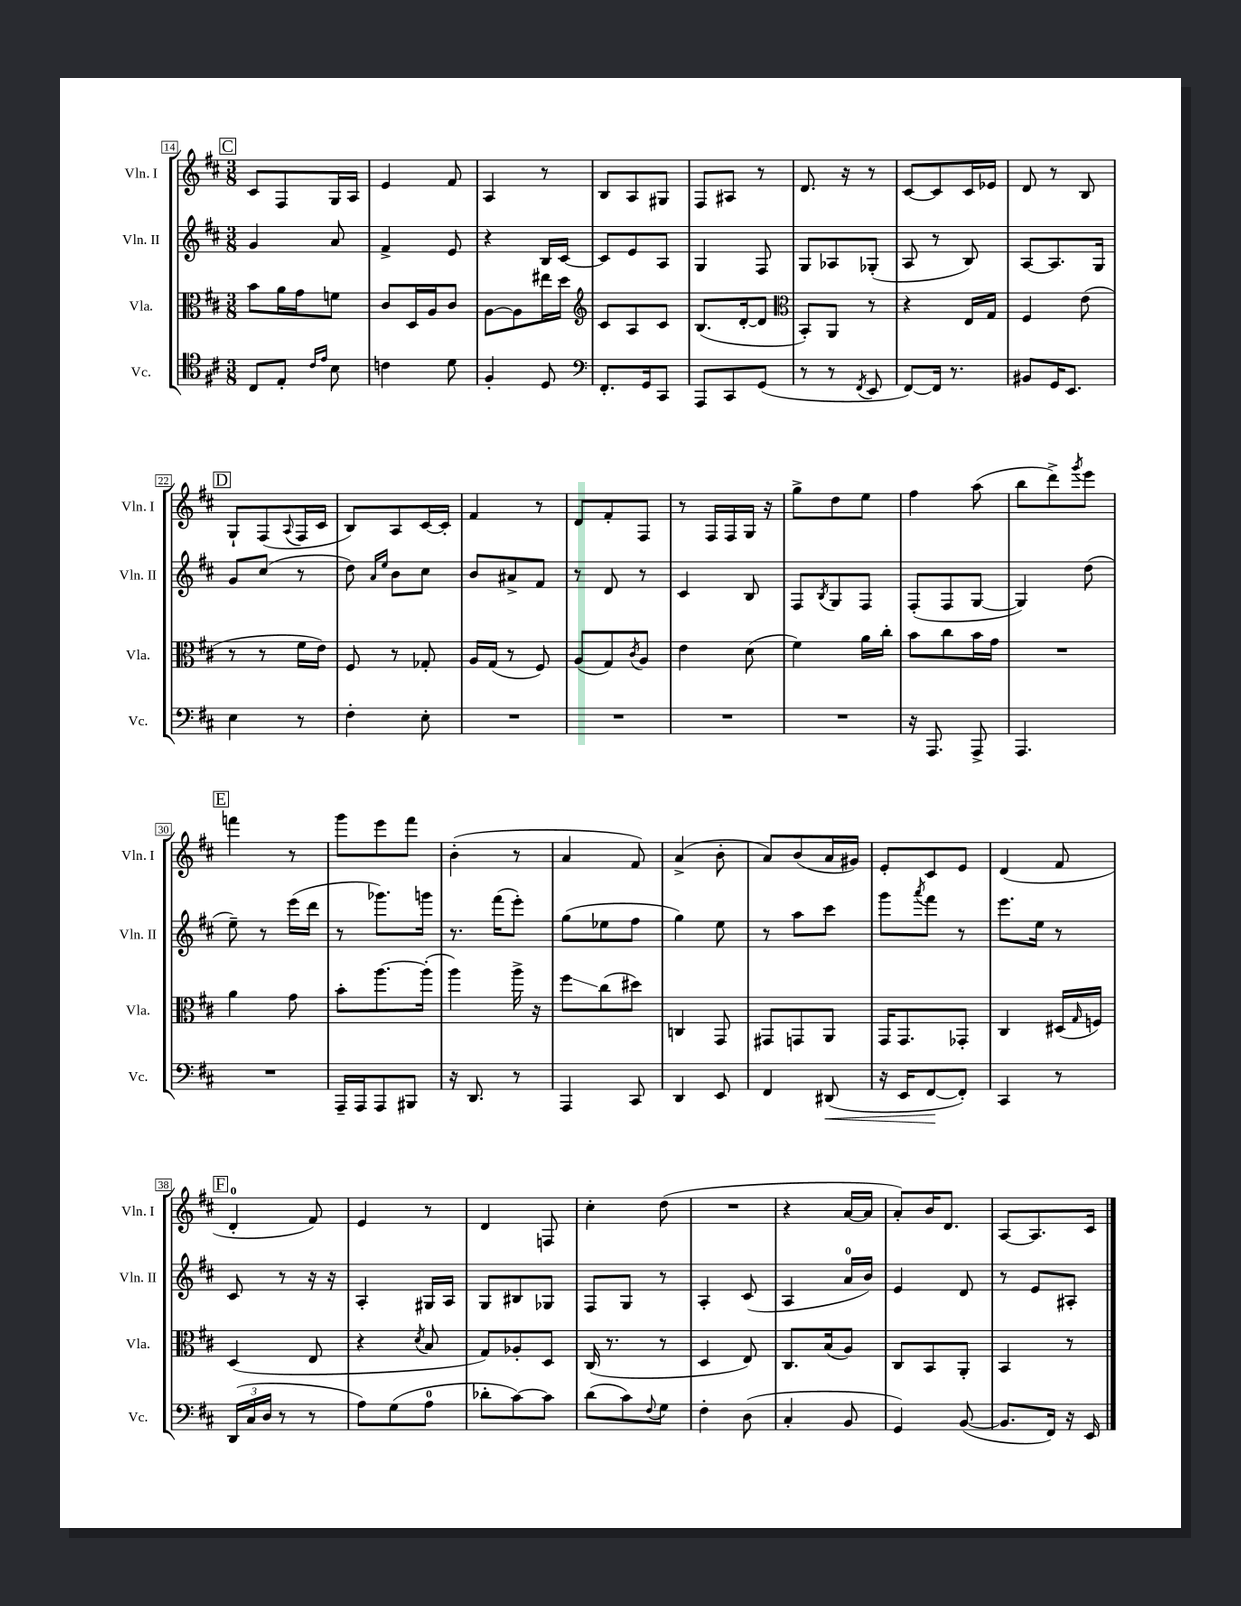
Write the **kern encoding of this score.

**kern	**kern	**kern	**kern
*staff4	*staff3	*staff2	*staff1
*clefC4	*clefC3	*clefG2	*clefG2
*k[f#c#]	*k[f#c#]	*k[f#c#]	*k[f#c#]
*M3/8	*M3/8	*M3/8	*M3/8
8C#	8b	4g	8c#
8E'	16a	.	8F#
.	16g	.	.
16qqc#	.	.	.
16qqe	.	.	.
8B	8f	8a	16G
.	.	.	16A
=	=	=	=
4c	8c#	4f#^	4e
.	16D	.	.
.	16A	.	.
8d	8c#	8e	8f#
=	=	=	=
4F#'	[8A	4r	4A
.	8A]	.	.
8D	16ee#	16B	8r
.	16dd	[16c#	.
=	=	=	=
*clefF4	*clefG2	*	*
8.FF#'	8c#	8c#]	8B
.	8A	8e	8A
16GG	.	.	.
8CC#	8c#	8A	8G#
=	=	=	=
8AAA	(8.B	4G	8F#
8CC#	.	.	8A#
.	[16d'	.	.
(8GG	8d]	8F#	8r
=	=	=	=
*	*clefC3	*	*
8r	8BB')	8G	8.d
8r	8AA	8A-	.
.	.	.	16r
8qFF#	.	.	.
8EE	8r	(8G-'	8r
=	=	=	=
[8FF#)	4r	8A	[8c#
16FF#]	.	8r	8c#]
8.r	.	.	.
.	16E	8B)	16c#
.	16G	.	16e-
=	=	=	=
8BB#	4F#	[8A	8d
16GG	.	8.A]	8r
8.EE	.	.	.
.	(8e	.	8B
.	.	16G	.
=	=	=	=
4E	8r	8g	8G`
.	8r	(8cc#	(8F#
.	.	.	8qqA
8r	16f#	8r	16F#
.	16e)	.	16c#
=	=	=	=
4F#'	8F#	8dd)	8B)
.	.	16qqa	.
.	.	16qqee	.
.	8r	8b	8A
8E'	8G-'	8cc#	[16c#
.	.	.	16c#']
=	=	=	=
4.r	16A	8b	4f#
.	(16G	.	.
.	8r	8a#^	.
.	8F#)	8f#	8r
=	=	=	=
4.r	(8A	8r	8d
.	8G)	8d	8f#'
.	8qc#	.	.
.	8A	8r	8F#
=	=	=	=
4.r	4e	4c#	8r
.	.	.	16F#
.	.	.	16F#
.	(8d	8B	16G
.	.	.	16r
=	=	=	=
4.r	4f#)	8F#	8gg^
.	.	8qB	.
.	.	8G	8dd
.	16a	8F#	8ee
.	16cc#'	.	.
=	=	=	=
16r	8b	(8F#'	4ff#
8.AAA	.	.	.
.	8cc#	8F#	.
8AAA^	16b	[8G	(8aa
.	16g	.	.
=	=	=	=
4.AAA	4.r	4G])	8bb
.	.	.	8ddd^)
.	.	.	8qggg
.	.	(8dd	8eee
=	=	=	=
4.r	4a	8ee~)	4fff
.	.	8r	.
.	8g	(16eee	8r
.	.	16ddd	.
=	=	=	=
16AAA~	8b'	8r	8ggg
16AAA	.	.	.
8AAA	[8.aa	8.ggg-)	8eee
8BBB#	.	.	8fff#
.	(16aa']	16ggg	.
=	=	=	=
16r	4aa)	8.r	(4b'
8.DD	.	.	.
.	.	(16fff#	.
8r	16aa^	8eee')	8r
.	16r	.	.
=	=	=	=
4AAA	8ff#	(8gg	4a
.	(8cc#	8ee-	.
8CC#	8dd#)	8ff#	8f#)
=	=	=	=
4DD	4C	4gg)	(4a^
8EE	8GG	8ee	8b'
=	=	=	=
4FF#	8GG#	8r	8a)
.	8GG	8aa	(8b
(8DD#	8AA	8ccc#	16a
.	.	.	16g#)
=	=	=	=
16r	16GG	8ggg	8e'
16EE	8.GG	.	.
.	.	8qaaa	.
[8FF#	.	8fff#	8c#
8FF#'])	8GG-'	8r	8e
=	=	=	=
4CC#	4C#	8.eee	(4d
.	.	16ee	.
8r	(16D#	8r	8f#
.	16qqG	.	.
.	16F)	.	.
=	=	=	=
(24DD	(4D	8c#	4d'
24C#	.	.	.
24D	.	.	.
8r	.	8r	.
8r	8E	16r	8f#)
.	.	16r	.
=	=	=	=
8A)	4r	4A'	4e
(8G	.	.	.
.	8qd	.	.
8A	8B	16G#	8r
.	.	16A	.
=	=	=	=
8d-'	8G)	8G	4d
[8c#)	8A-'	8B#	.
8c#]	8D	8G-	8F
=	=	=	=
(8d	(16C#	8F#	4cc#'
.	8.r	.	.
8c#)	.	8G	.
8qqF#	.	.	.
8G	8r	8r	(8dd
=	=	=	=
4F#'	4D	4A'	4.r
(8D	8E)	(8c#	.
=	=	=	=
4C#'	8.C#	4A	4r
.	(16B	.	.
8BB	8A)	16a	[16a
.	.	16b)	16a]
=	=	=	=
4GG)	8C#	4e	8a')
.	8BB	.	16b
.	.	.	8.d
([8BB	8AA'	8d	.
=	=	=	=
8.BB]	4BB	8r	[8A
.	.	8e	8.A]
16FF#)	.	.	.
16r	8r	8A#'	.
16EE	.	.	16c#
==	==	==	==
*-	*-	*-	*-
